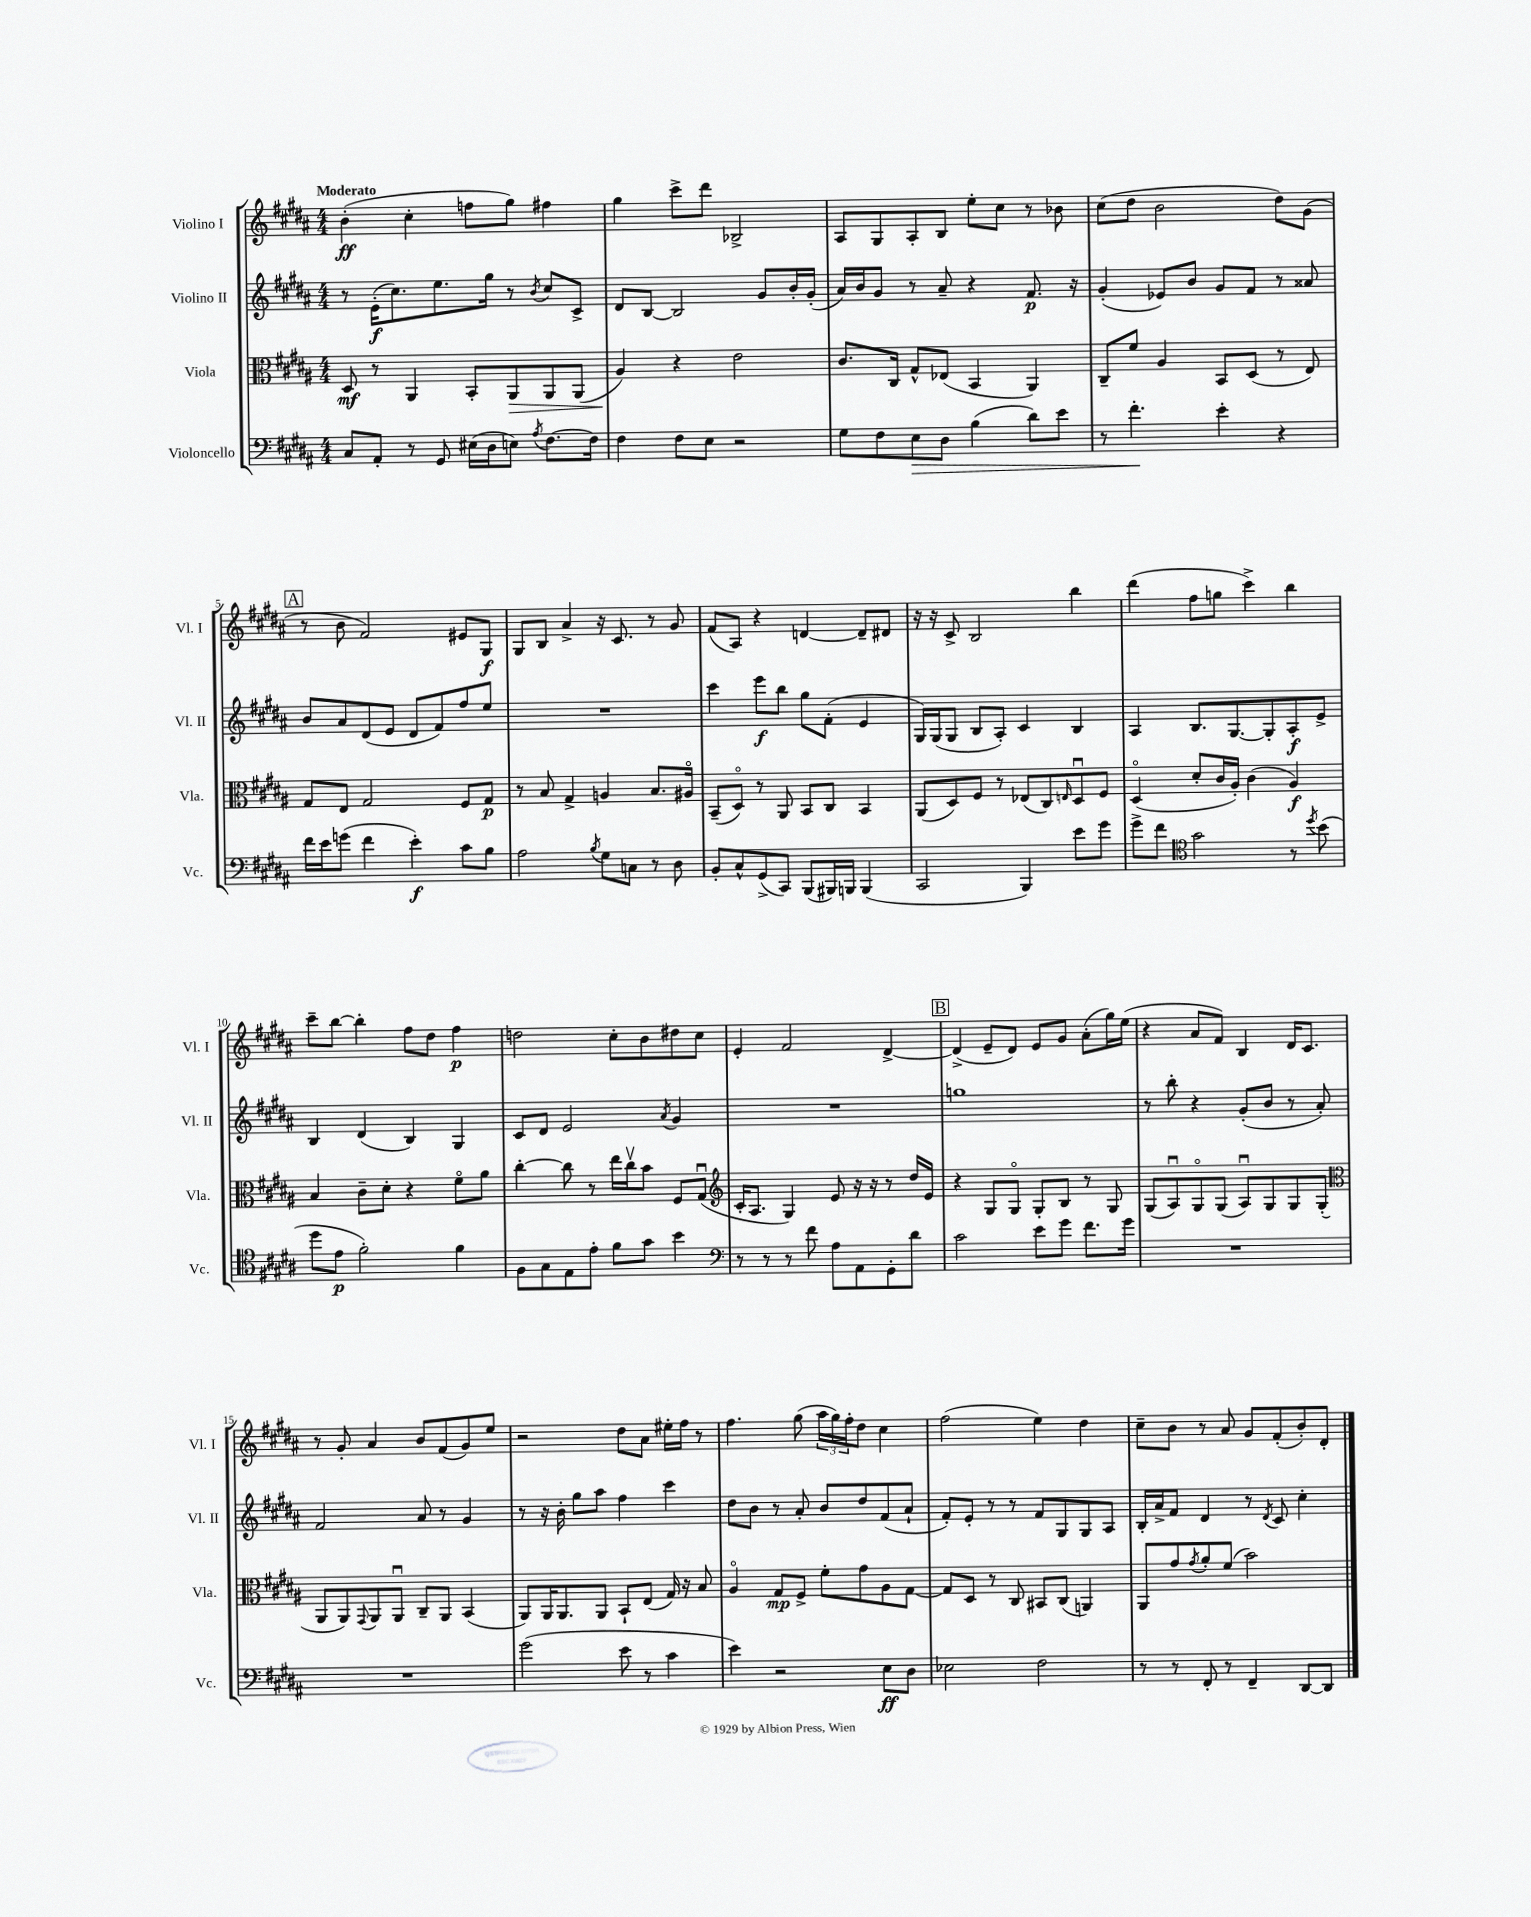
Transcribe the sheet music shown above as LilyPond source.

<<
\new StaffGroup <<
\new Staff = "s0" \with { instrumentName = "Violino I" shortInstrumentName = "Vl. I" } {
    \clef treble \key b \major \numericTimeSignature \time 4/4 \tempo "Moderato"
    b'4-.\ff( cis''4-. f''8 gis''8) fis''4 |
    gis''4 cis'''8-> dis'''8 bes2-> |
    ais8 gis8 ais8-. b8 e''8-. cis''8 r8 bes'8 |
    cis''8( dis''8 b'2 dis''8) gis'8( |
    \mark \markup { \box "A" } r8 b'8 fis'2) eis'8 gis8\f |
    gis8 b8 ais'4-> r16 cis'8. r8 gis'8 |
    fis'8( ais8) r4 d'4~ d'8-- dis'8 |
    r16 r16 cis'8-> b2 b''4 |
    dis'''4( fis''8 g''8 cis'''4->) b''4 |
    cis'''8-- b''8~ b''4-. fis''8 dis''8 fis''4\p |
    d''2 cis''8-. b'8 dis''8 cis''8 |
    e'4-. fis'2 dis'4~-> |
    \mark \markup { \box "B" } dis'4->( e'8-- dis'8) e'8 gis'8 ais'8-.( gis''16) e''16( |
    r4 ais'8 fis'8) b4 dis'16 cis'8. |
    r8 gis'8-. ais'4 b'8 fis'8( gis'8) e''8 |
    r2 dis''8 ais'8 eis''16-. fis''16 r8 |
    fis''4. gis''8( \tuplet 3/2 { ais''16 gis''16) fis''16-. } dis''8 cis''4 |
    fis''2( e''4) dis''4 |
    cis''8-- b'8 r8 ais'8 gis'8 fis'8-.( b'8-.) dis'8-. \bar "|." |
}
\new Staff = "s1" \with { instrumentName = "Violino II" shortInstrumentName = "Vl. II" } {
    \clef treble \key b \major \numericTimeSignature \time 4/4
    r8 e'16-.\f( cis''8.) e''8. gis''16 r8 \acciaccatura { b'8 } cis''8 cis'8-> |
    dis'8 b8~ b2 gis'8 b'16-. gis'16-.( |
    ais'16) b'16 gis'8 r8 ais'8-- r4 fis'8.\p r16 |
    gis'4-.( ees'8) b'8 gis'8 fis'8 r8 aisis'8 |
    \mark \markup { \box "A" } b'8 ais'8 dis'8( e'8 dis'8 fis'8) fis''8 e''8 |
    R1 |
    cis'''4 e'''8\f b''8 gis''8 fis'8-.( e'4 |
    gis16) gis16( gis8 b8 ais8-.) cis'4 b4 |
    ais4 b8. gis8.~ gis8-. ais8-.\f e'8-> |
    b4 dis'4( b4) gis4 |
    cis'8 dis'8 e'2 \acciaccatura { ais'8 } gis'4 |
    R1 |
    \mark \markup { \box "B" } g''1 |
    r8 b''8-. r4 gis'8-.( b'8 r8 ais'8-.) |
    fis'2 ais'8 r8 gis'4 |
    r8 r16 b'16-. gis''8 ais''8 fis''4 cis'''4 |
    dis''8 b'8 r8 ais'8-. b'8 dis''8 fis'8( ais'8-! |
    fis'8-.) e'8-. r8 r8 fis'8 gis8 gis8 ais8 |
    b16-. ais'16-> fis'8 dis'4 r8 \acciaccatura { dis'8 } cis'8 cis''4-. \bar "|." |
}
\new Staff = "s2" \with { instrumentName = "Viola" shortInstrumentName = "Vla." } {
    \clef alto \key b \major \numericTimeSignature \time 4/4
    dis8\mf r8 ais,4 b,8-. ais,8\> ais,8 ais,8( |
    ais4\!) r4 e'2 |
    cis'8. cis16 gis8-^ ees8( b,4 ais,4) |
    cis8-- fis'8 ais4 b,8 dis8( r8 e8) |
    \mark \markup { \box "A" } gis8 e8 gis2 fis8 gis8\p |
    r8 b8 gis4-> a4 b8. ais16\flageolet |
    b,8--( dis8\flageolet) r8 ais,8 b,8 cis8 b,4 |
    ais,8( dis8) fis8 r8 ees8( cis8) \grace { e16 } dis8\downbow fis8 |
    dis4\flageolet( dis'8-. cis'16 ais16-.) cis'4( ais4\f) |
    b4 cis'8-- dis'8-. r4 fis'8\flageolet ais'8 |
    cis''4~-. cis''8 r8 e''16 cis''16\upbow b'8 fis8 gis8\downbow( |
    \clef treble cis'16-. ais8. gis4) e'8 r16 r16 r8 dis''16 e'16 |
    \mark \markup { \box "B" } r4 gis8 gis8\flageolet gis8-. b8 r8 gis8 |
    gis8( ais8\downbow) gis8\flageolet gis8( ais8\downbow) gis8 gis8 gis8-.( |
    \clef alto ais,8 ais,8) \appoggiatura { gis,8 } ais,8 ais,8\downbow cis8-- ais,8 b,4( |
    ais,8) ais,16 ais,8. ais,8 b,8-! e8( gis16) r16 b8 |
    ais4\flageolet gis8\mp fis8-> fis'8-. gis'8 ais8 gis8~ |
    gis8 dis8 r8 cis8 bis,8 cis8( a,4) |
    ais,8 gis'8 \acciaccatura { gis'8 } ais'8-. fis'8( b'2) \bar "|." |
}
\new Staff = "s3" \with { instrumentName = "Violoncello" shortInstrumentName = "Vc." } {
    \clef bass \key b \major \numericTimeSignature \time 4/4
    cis8 ais,8-. r8 gis,8 eis16( dis16 e8) \acciaccatura { ais8 } fis8.~ fis16 |
    fis4 fis8 e8 r2 |
    gis8 fis8 e8\> dis8 b4( dis'8) e'8 |
    r8 fis'4.-.\! e'4-. r4 |
    \mark \markup { \box "A" } fis'16 e'16 g'8( fis'4 e'4-.\f) cis'8 b8 |
    ais2 \acciaccatura { b8 } gis8 c8 r8 dis8 |
    b,8-. cis8-^ gis,8->( cis,8) b,,8( bis,,16) b,,16 b,,4( |
    cis,2 b,,4) e'8 gis'8 |
    gis'8-> fis'8 \clef tenor gis'2 r8 \acciaccatura { dis''8 } b'8( |
    dis''8 e'8\p fis'2-.) fis'4 |
    fis8 gis8 e8 e'8-. fis'8 gis'8 b'4 |
    \clef bass r8 r8 r8 fis'8 ais8 ais,8 gis,8-. dis'8 |
    \mark \markup { \box "B" } cis'2 e'8 gis'8 fis'8. gis'16 |
    R1 |
    R1 |
    gis'2( e'8 r8 cis'4 |
    e'4) r2 e8\ff dis8 |
    ees2 fis2 |
    r8 r8 fis,8-. r8 fis,4-- dis,8~ dis,8 \bar "|." |
}
>>
>>
